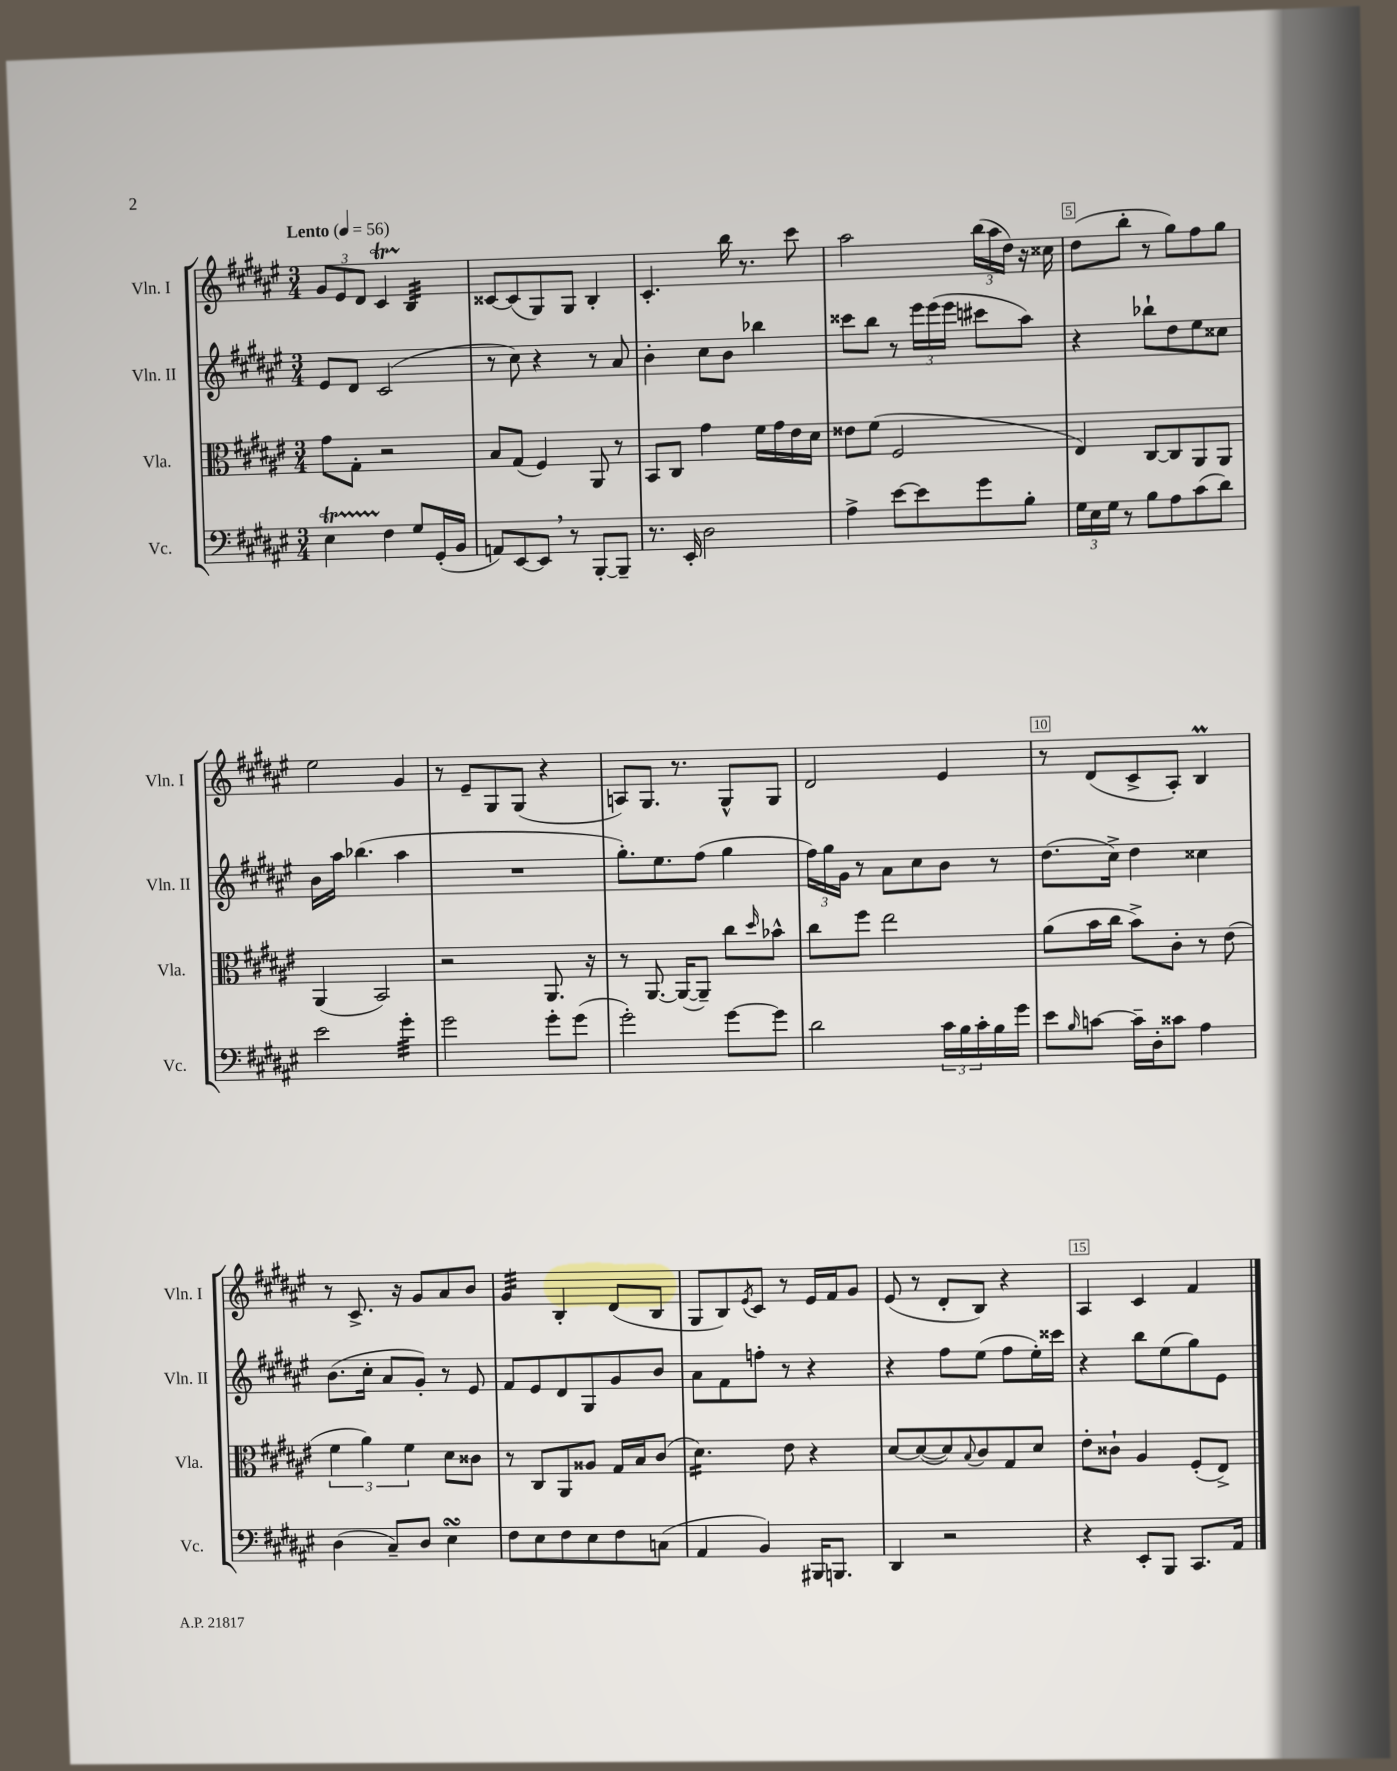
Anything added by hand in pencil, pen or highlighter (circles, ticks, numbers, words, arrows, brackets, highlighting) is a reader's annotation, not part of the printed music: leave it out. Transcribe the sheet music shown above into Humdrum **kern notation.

**kern	**kern	**kern	**kern
*staff4	*staff3	*staff2	*staff1
*clefF4	*clefC3	*clefG2	*clefG2
*k[f#c#g#d#a#e#]	*k[f#c#g#d#a#e#]	*k[f#c#g#d#a#e#]	*k[f#c#g#d#a#e#]
*M3/4	*M3/4	*M3/4	*M3/4
*MM56	*MM56	*MM56	*MM56
4E#	8g#	8e#	12g#
.	.	.	12e#
.	8G#'	8d#	.
.	.	.	12d#
4F#	2r	(2c#	4c#
8G#	.	.	4B
(16GG#'	.	.	.
16BB	.	.	.
=	=	=	=
8AA)	8B	8r	[8c##
[8EE#	(8G#	8cc#)	(8c##]
8EE#]	4F#)	4r	8G#)
8r	.	.	8G#
[8BBB'	8AA#	8r	4B'
8BBB~]	8r	8a#	.
=	=	=	=
8.r	8BB	4b'	4.c#'
.	8C#	.	.
16EE#'	.	.	.
2D#	4g#	8cc#	.
.	.	8b	16bb
.	.	.	8.r
.	16f#	4bb-	.
.	16g#	.	.
.	16e#	.	8ccc#
.	16d#	.	.
=	=	=	=
4A#^	8e##	8ccc##	2aa#
.	(8f#	8bb	.
[8e#	2F#	8r	.
8e#]	.	24eee#	.
.	.	(24eee#	.
.	.	24eee#	.
8g#	.	8ccc#	(24bb
.	.	.	24aa#
.	.	.	24dd#)
8B'	.	8aa#)	16r
.	.	.	16cc##
=	=	=	=
24G#	4E#)	4r	(8dd#
24E#	.	.	.
24G#	.	.	.
8r	.	.	8bb'
8B	[8C#	8bb-`	8r
8A#	8C#]	8dd#	8gg#)
(8c#	8AA#	8ee#	8ff#
8d#)	8AA#	8cc##	8gg#
=	=	=	=
2e#	(4AA#	16b	2ee#
.	.	16aa#	.
.	.	(4.bb-	.
.	2BB)	.	.
4g#'	.	4aa#	4g#
=	=	=	=
2g#	2r	2.r	8r
.	.	.	8e#~
.	.	.	8G#
.	.	.	(8G#
8g#'	8.AA#	.	4r
(8g#	.	.	.
.	16r	.	.
=	=	=	=
2g#')	8r	8.gg#')	8A)
.	[8.AA#	.	8.G#
.	.	8.ee#	.
.	(16AA#_	.	8.r
.	8AA#~])	(8ff#	.
[8g#	8cc#	4gg#	8G#^^
.	16qqdd#	.	.
8g#]	8b-^^	.	8G#
=	=	=	=
2d#	8cc#	24ff#)	2d#
.	.	24gg#	.
.	.	24g#	.
.	8ff#	8r	.
.	2ee#	8a#	.
.	.	8cc#	.
24c#	.	8b	4e#
24B	.	.	.
24c#'	.	.	.
16B	.	8r	.
16g#	.	.	.
=	=	=	=
8e#	(8a#	(8.dd#	8r
16qqB	.	.	.
[8c	16b	.	(8d#
.	16cc#	16cc#^)	.
16c~]	8b^)	4dd#	8c#^
16D#'	.	.	.
8c##	8c#'	.	8A#')
4A#	8r	4cc##	4B
.	(8e#	.	.
=	=	=	=
(4D#	6f#	(8.b	8r
.	.	.	8.c#^
.	6a#)	.	.
.	.	16cc#'	.
8C#~)	.	8a#	.
.	.	.	16r
.	6f#	.	.
8D#	.	8g#')	8g#
4E#	8d#	8r	8a#
.	8c##	8e#	8b
=	=	=	=
8F#	8r	8f#	4g#
8E#	8C#	8e#	.
8F#	8AA#	8d#	4B'
8E#	8A##	8G#	.
8F#	16G#	8g#	(8d#
.	16B	.	.
(8C	(8c#	8b	8B
=	=	=	=
4AA#	4.d#)	8a#	8G#
.	.	8f#	8B)
.	.	.	8qe#
4BB)	.	8ff'	8c#
.	8e#	8r	8r
16BBB#	4r	4r	16e#
8.BBB	.	.	16f#
.	.	.	8g#
=	=	=	=
4DD#	[8d#	4r	(8e#
.	(8d#_	.	8r
2r	8d#])	8ff#	8d#'
.	8qqB	.	.
.	8c#	(8ee#	8B)
.	8G#	8ff#	4r
.	8d#	16ee#')	.
.	.	16ccc##	.
=	=	=	=
4r	8e#'	4r	4A#
.	8c##`	.	.
8EE#'	4A#	8bb	4c#
8BBB	.	(8ee#	.
8.CC#	(8F#'	8gg#)	4f#
.	8E#^)	8e#	.
16AA#	.	.	.
==	==	==	==
*-	*-	*-	*-
